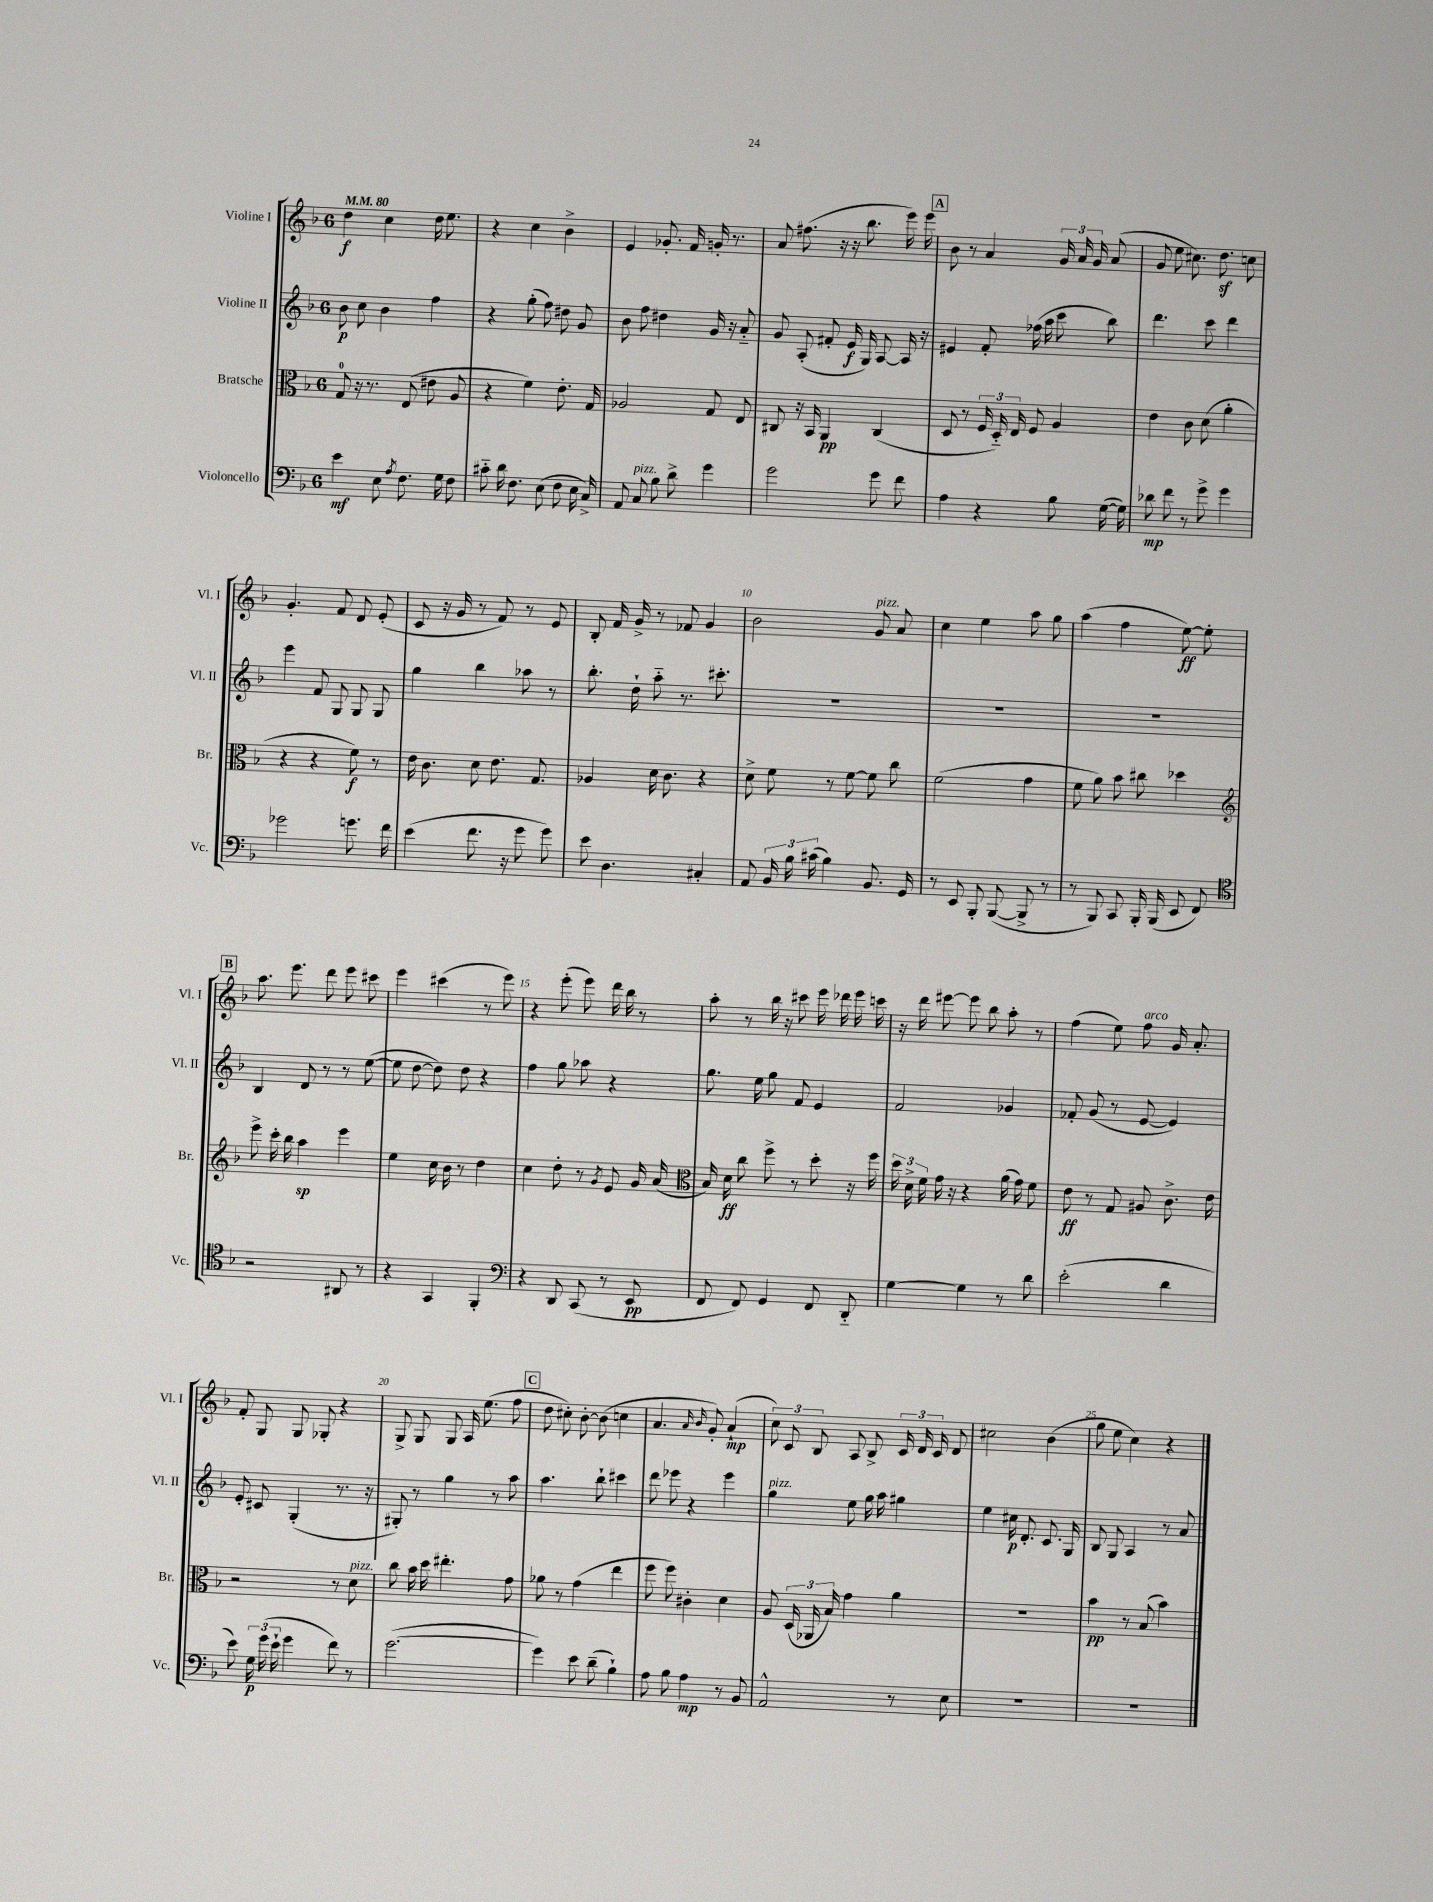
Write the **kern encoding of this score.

**kern	**kern	**kern	**kern
*staff4	*staff3	*staff2	*staff1
*clefF4	*clefC3	*clefG2	*clefG2
*k[b-]	*k[b-]	*k[b-]	*k[b-]
*M6/8	*M6/8	*M6/8	*M6/8
*MM80	*MM80	*MM80	*MM80
4e	8G	8b-	4dd
.	16r	8cc	.
.	8.r	.	.
8E	.	4b-	4cc
8qA	.	.	.
8.F	(8E	.	.
.	8e#	4ff	16dd
16G	.	.	8.ee
8F	8A	.	.
=	=	=	=
8c#'~	4r	4r	4r
16d	.	.	.
8.F	.	.	.
.	4f)	(8gg'	4cc
(8E	.	8ff)	.
8F	8.e'	8dd#	4b-^
16E	.	8g	.
16C^)	16G	.	.
=	=	=	=
8AA	2A-	8b-	4e
8C	.	8ff	.
8B-	.	4dd#	8.g-'
8d^	.	.	.
.	.	.	16f
4g	8G	16g	16g'
.	.	16r	8.r
.	8E	8a'~	.
=	=	=	=
2g	8C#	8g	8a
.	16r	(8A'	(8.ff#
.	16BB-	.	.
.	4AA	8f#'	.
.	.	.	16r
.	.	16e	16r
.	.	16G)	8.bb-
8g	(4C#	[8A	.
8f	.	16A]	16eee)
.	.	16r	16eee
=	=	=	=
4A	8D	4e#	8b-
.	8r	.	8r
4r	24F	8f'	4a
.	24D'~)	.	.
.	24E	.	.
.	8F	(16ff-	.
.	.	16aa	.
8B-	4A	8ccc	24g
.	.	.	24a
.	.	.	24g
([16G	.	8bb-)	(8a
16G])	.	.	.
=	=	=	=
8d-	4e	4.ddd	8g
8f	.	.	8ee
8r	8c	.	8.cc#)
8g^	(8d	8ccc	.
.	.	.	8.dd
4g	4a'	4ddd	.
.	.	.	8cc
=	=	=	=
2g-	4r	4eee	4.g'
.	4r	8f	.
.	.	8G	8f
8.g	8f)	8G	8d
.	8r	8G	(8e'
16f	.	.	.
=	=	=	=
(4e	16e	4gg	8c
.	8.c	.	.
.	.	.	16r
.	.	.	16g
8.f	8d	4bb-	8r
.	8.e	.	8f)
16r	.	.	.
8g	.	8aa-	8r
.	8.G	.	.
8g)	.	8r	8e
=	=	=	=
8e	4A-	8.bb-'	8B-'
4.D	.	.	16f
.	.	16dd`	16g^
.	16d	8aa'~	8r
.	8.c	.	.
.	.	8.r	8f-
4C#'	4r	.	4g
.	.	8.ccc#'	.
=	=	=	=
8AA	8d^	2.r	2b-
24BB-	8f	.	.
24B-	.	.	.
(24c#	.	.	.
4B-)	8r	.	.
.	[8f	.	.
8.BB-	8f]	.	8g
.	8cc	.	8a
16GG	.	.	.
=	=	=	=
8r	(2f	2.r	4cc
8EE	.	.	.
8BBB-'	.	.	4ee
([8BBB-	.	.	.
8BBB-^]	4g	.	8aa
8r	.	.	8gg
=	=	=	=
8r	8f	2.r	(4aa
8BBB-)	8a)	.	.
8CC	8b-	.	4ff
16BBB-'	8cc#	.	.
(16BBB-	.	.	.
8EE	4dd-	.	[8ee)
8FF)	.	.	8ee']
=	=	=	=
*clefC4	*clefG2	*	*
2r	8eee^	4B-	8.aa
.	16ccc'	.	.
.	16bb-	.	8.eee
.	4aa	8d	.
.	.	8r	8ddd
8AA#	4eee	8r	8eee
8r	.	([8ee	8ccc#
=	=	=	=
4r	4ee	8ee]	4eee
.	.	[8dd	.
4GG	16cc	8dd])	(4ccc#
.	16b-	.	.
.	8r	8dd	.
4FF'	4dd	4r	8r
.	.	.	8eee)
=	=	=	=
*clefF4	*	*	*
4r	4cc	4ff	4r
8DD	8dd'	8gg	(8eee'
(8CC	8r	8aa-	8eee)
.	8qg	.	.
8r	8e	4r	16ddd
.	.	.	16bb-
8EE	16g	.	8r
.	(16a	.	.
=	=	=	=
*	*clefC3	*	*
8FF	16B-)	8.gg	8aa'
.	16d	.	.
8FF)	8cc	.	8r
.	.	16ee	.
4GG	8ff^	8gg	16bb-
.	.	.	16r
.	8r	8f	8ccc#
8FF	8dd'	4e	16eee
.	.	.	16ddd-
8DD'~	16r	.	16eee
.	16ff	.	16ccc
=	=	=	=
[4G	24dd	2f	16r
.	24d^	.	.
.	.	.	16ddd
.	24f	.	.
.	16g	.	[8eee#
.	16r	.	.
4G]	4r	.	8eee#]
.	.	.	8bb-
8r	(16a	4g-	8aa'
.	16g)	.	.
8d	8f	.	8r
=	=	=	=
(2e'	8e	8f-'	(4ff
.	8r	(8g	.
.	8G	8r	8ee)
.	8A#	[8e	8ff
4d	8.c^	4e])	16g
.	.	.	8.a'
.	16e	.	.
=	=	=	=
8e)	2r	8e'	8f'
24G	.	8c#	8G
(24g	.	.	.
24e`	.	.	.
4g	.	(4G'	8G
.	.	.	8G-'
8f)	8r	8.r	4r
8r	8d	.	.
.	.	16r	.
=	=	=	=
([2.g	8cc	8G#')	8G^
.	16b-	8r	8G
.	16dd	.	.
.	4.ee#'	4gg	8G
.	.	.	16A
.	.	.	(8.ee
.	.	8r	.
.	8g	8aa	8ff
=	=	=	=
4g])	8a-	4.aa	8dd
.	8r	.	8cc#')
8e	(4g	.	[8b-'
(8d~	.	8bb-`	(8b-]
4B-`)	4ee	4ccc#	4cc
=	=	=	=
8A	8ff	8ddd	4.a
8B-	8ff)	8eee-	.
4A	4c#'	4r	.
.	.	.	16qqa
.	.	.	16qqb-
.	.	.	8g')
8r	4d	4eee-	(4a`
8BB-	.	.	.
=	=	=	=
2AA^^	8A	4gg	12cc)
.	.	.	12c
.	(24D	.	.
.	24AA-	.	12B-
.	24B-)	.	.
.	4g	8ee	8A
.	.	16gg	8B-^
.	.	16aa	.
8r	4a	4gg#	24c
.	.	.	24d
.	.	.	24c
8E	.	.	8d
=	=	=	=
2.r	2.r	4ee	2cc#
.	.	16cc#	.
.	.	8.d'	.
.	.	8.c	(4b-
.	.	16G	.
=	=	=	=
2.r	4b-	8B-	8gg
.	.	8G	8ee
.	8r	4A	4cc)
.	(8B-	.	.
.	4b-)	8r	4r
.	.	8a	.
==	==	==	==
*-	*-	*-	*-
